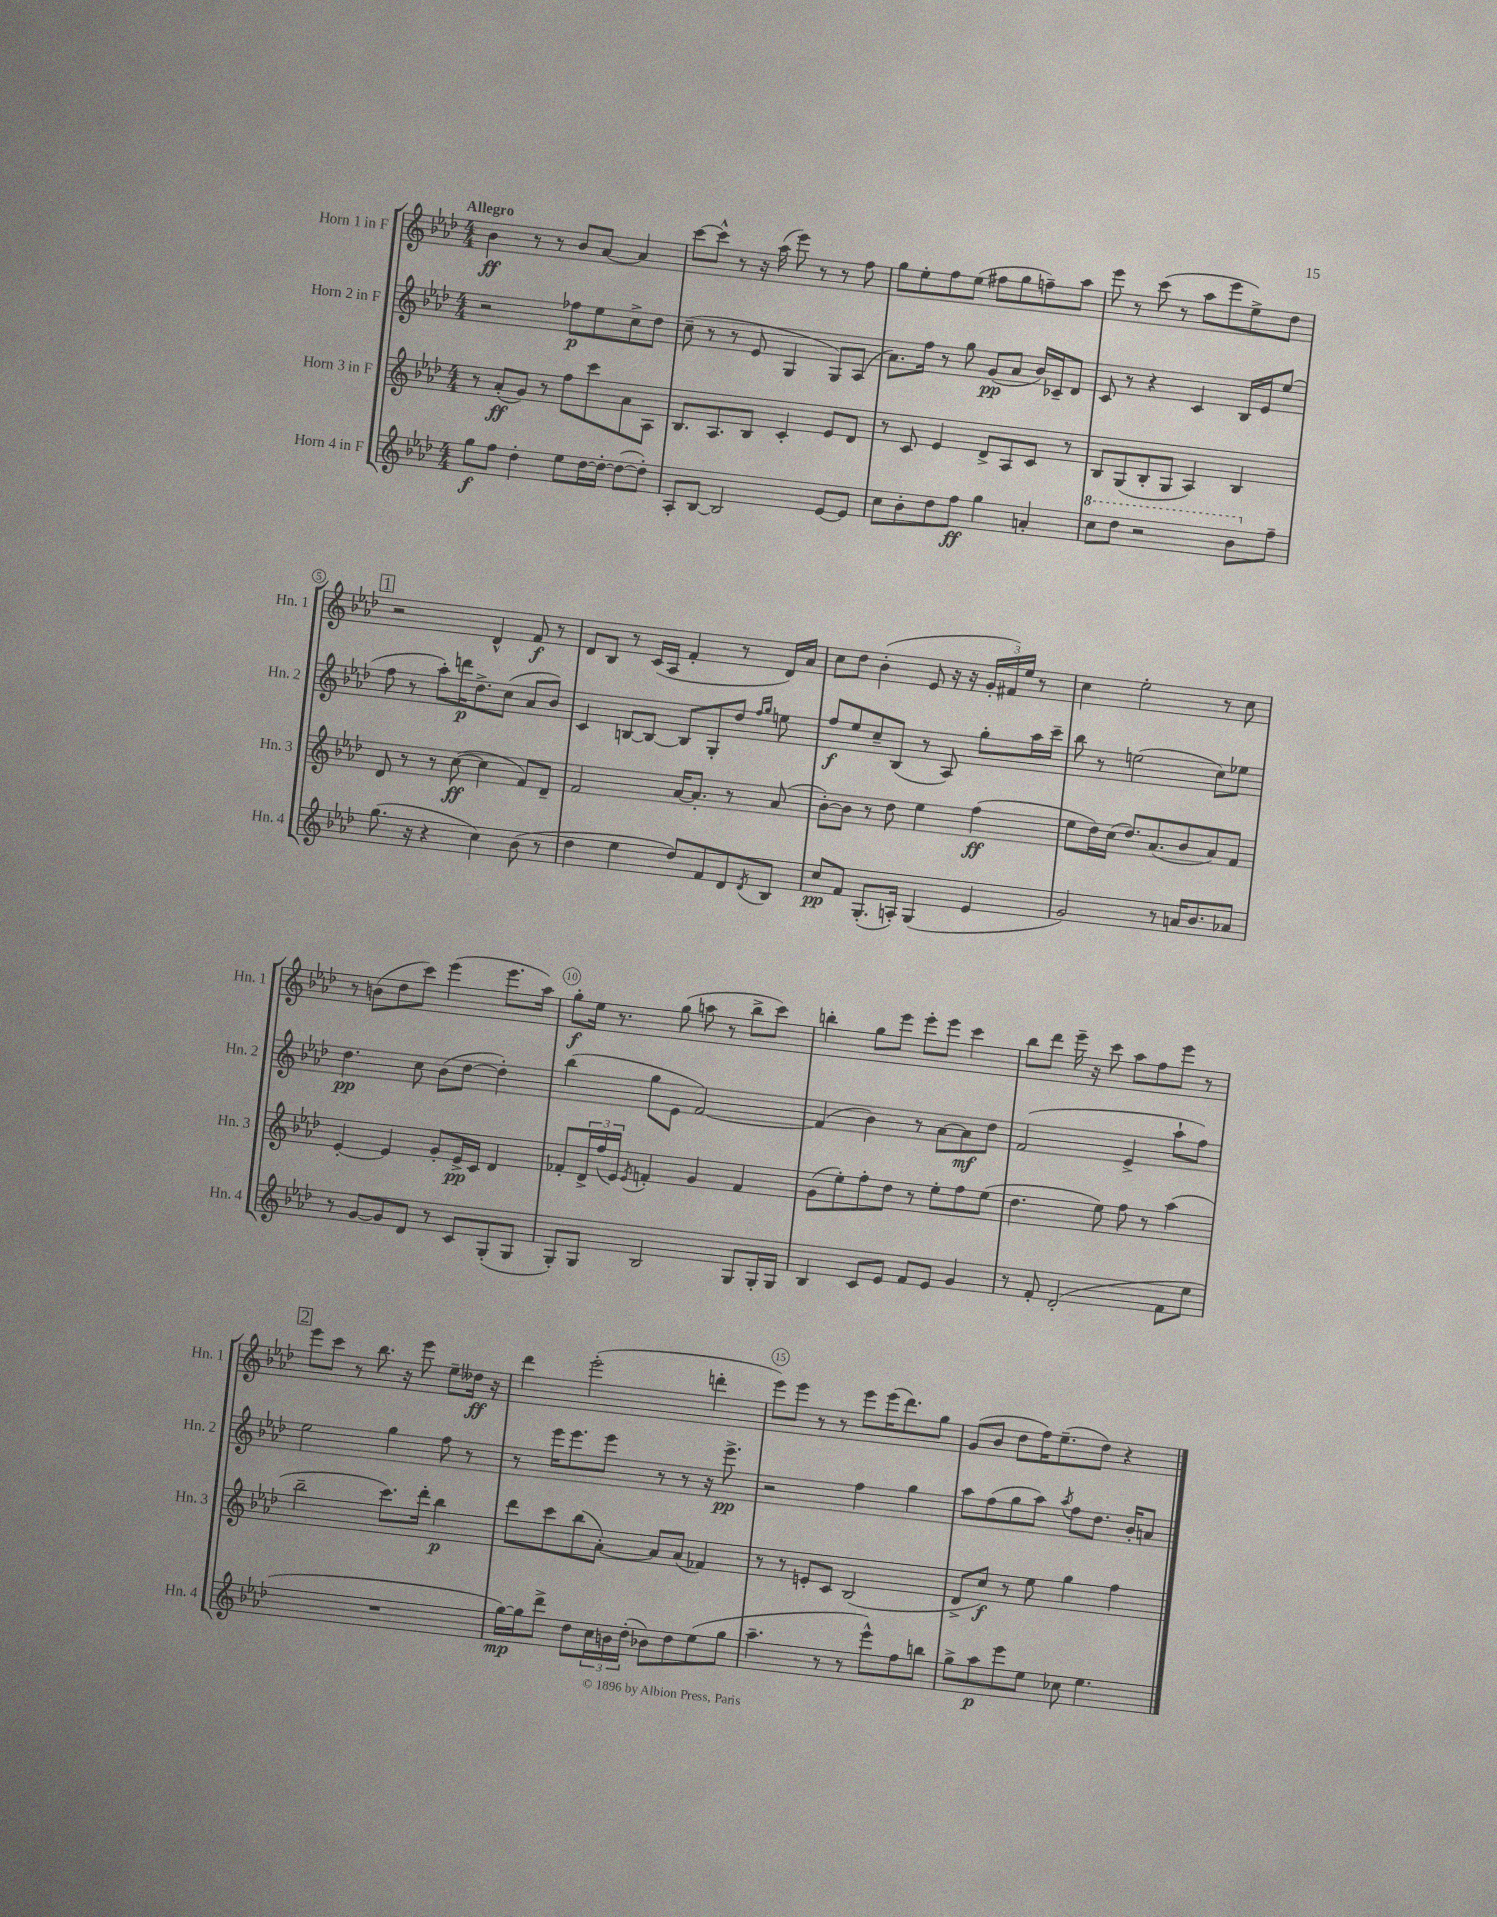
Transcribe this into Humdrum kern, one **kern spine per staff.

**kern	**dynam	**kern	**dynam	**kern	**dynam	**kern	**dynam
*part4	*part4	*part3	*part3	*part2	*part2	*part1	*part1
*staff4	*staff4	*staff3	*staff3	*staff2	*staff2	*staff1	*staff1
*I"Horn 4 in F	*	*I"Horn 3 in F	*	*I"Horn 2 in F	*	*I"Horn 1 in F	*
*I'Hn. 4	*	*I'Hn. 3	*	*I'Hn. 2	*	*I'Hn. 1	*
*clefG2	*	*clefG2	*	*clefG2	*	*clefG2	*
*k[b-e-a-d-]	*	*k[b-e-a-d-]	*	*k[b-e-a-d-]	*	*k[b-e-a-d-]	*
*M4/4	*	*M4/4	*	*M4/4	*	*M4/4	*
=1	=1	=1	=1	=1	=1	=1	=1
!	!	!	!	!	!	!LO:TX:a:B:t=Allegro	!
8gg\L	f	8r	.	2r	.	4b-\	ff
8ff\J	.	(8a-'/L	ff	.	.	.	.
4dd-'\	.	8g/J)	.	.	.	8r	.
.	.	8r	.	.	.	8r	.
8ee-\L	.	8ff\L	.	8ff-X\L	p	8b-/L	.
[16dd-\L	.	8ccc\	.	8ee-\	.	[8a-/J	.
16dd-'\JJ_	.	.	.	.	.	.	.
(8dd-\L_	.	8a-\	.	8cc^\	.	4a-/]	.
8dd-'\J])	.	8A-\J	.	8dd-\J	.	.	.
=2	=2	=2	=2	=2	=2	=2	=2
8A-'/L	.	8.B-/L	.	(8cc~\	.	[8ccc\L	.
[8B-/J	.	.	.	8r	.	8ccc^^\J]	.
.	.	8.A-/	.	.	.	.	.
2B-/]	.	.	.	8r	.	8r	.
.	.	8B-/J	.	8e-/	.	16r	.
.	.	.	.	.	.	(16aa-\	.
.	.	4c'/	.	4G/	.	8eee-\)	.
.	.	.	.	.	.	8r	.
[8e-/L	.	8e-/L	.	8G/L)	.	8r	.
8e-/J]	.	8d-/J	.	(8A-/J	.	8ff\	.
=3	=3	=3	=3	=3	=3	=3	=3
8cc\L	.	8r	.	8.a-\L)	.	8gg\L	.
8b-'\	.	8c/	.	.	.	8ee-'\	.
.	.	.	.	16ff\Jk	.	.	.
8dd-\	.	4e-/	.	8r	.	8ff\	.
8ff\J	ff	.	.	8gg\	.	(8ee-\J	.
4gg\	.	8d-^/L	.	(8g/L	pp	8ff#X\L	.
.	.	8A-/	.	8a-/J	.	8gg\	.
4an'/	.	8c/J	.	16b-/LL)	.	8ffn~\)	.
.	.	.	.	16c-X~/J	.	.	.
.	.	8r	.	8d-/J	.	8aa-\J	.
=4	=4	=4	=4	=4	=4	=4	=4
*8va	*	*	*	*	*	*	*
8ccc\L	.	8B-/L	.	8c/	.	8eee-\	.
8ddd-\J	.	(8G/	.	8r	.	8r	.
2r	.	8B-'/	.	4r	.	(8ccc\	.
.	.	8G/J	.	.	.	8r	.
.	.	4A-/)	.	4c/	.	8aa-\L	.
.	.	.	.	.	.	8eee-\	.
8bb-\L	.	4B-/	.	16B-/LL	.	8ee-^\)	.
.	.	.	.	16e-/J	.	.	.
*X8va	*	*	*	*	*	*	*
8ff~\J	.	.	.	(8ee-/J	.	8dd-\J	.
!!LO:LB:g=z
!!LO:REH:place=s1:t=1
=5	=5	=5	=5	=5	=5	=5	=5
(8.gg\	.	8d-/	.	8ff\	.	2r	.
.	.	8r	.	8r	.	.	.
16r	.	.	.	.	.	.	.
4r	.	8r	.	8aa-'\L)	.	.	.
.	.	([8cc\	ff	16dddn\K	p	.	.
.	.	.	.	8.dd-^\	.	.	.
4cc\)	.	4cc\]	.	.	.	4d-^^/	.
.	.	.	.	(8cc\J	.	.	.
(8b-\	.	8f/L)	.	8a-/L	.	8f/	f
8r	.	8d-~/J	.	8b-/J)	.	8r	.
=6	=6	=6	=6	=6	=6	=6	=6
4dd-\	.	2f/	.	4c/	.	8d-/L	.
.	.	.	.	.	.	8B-/J	.
4ee-\	.	.	.	[8Bn/L	.	8r	.
.	.	.	.	8B/J_	.	(16c/LL	.
.	.	.	.	.	.	16A-/JJ	.
8dd-/L)	.	[16a-/KL	.	8B/L]	.	4f'/	.
.	.	8.a-'/J]	.	.	.	.	.
8f/	.	.	.	8G'/	.	.	.
8d-/	.	8r	.	8dd-/J	.	8r	.
.	.	.	.	16qqff/LL	.	.	.
8qd-/	.	.	.	16qqgg/JJ	.	.	.
8B-/J	.	(8a-/	.	8een\	.	16d-/LL)	.
.	.	.	.	.	.	16a-/JJ	.
=7	=7	=7	=7	=7	=7	=7	=7
8cc/L	pp	[8b-'\L)	.	8ff/L	f	8cc\L	.
8f/J	.	8b-\J]	.	8ee-/	.	8dd-\J	.
(8.G'/L	.	8r	.	8cc~/	.	(4b-'\	.
.	.	8dd-\	.	(8B-/J	.	.	.
16An'/Jk)	.	.	.	.	.	.	.
(4G/	.	4ee-\	.	8r	.	8e-/	.
.	.	.	.	8A-/)	.	16r	.
.	.	.	.	.	.	16r	.
4e-/	.	(4ff\	ff	8gg'\L	.	24g'/LL	.
.	.	.	.	.	.	24f#X/)	.
.	.	.	.	.	.	24ee-/JJ	.
.	.	.	.	16aa-\L	.	8r	.
.	.	.	.	16ccc~\JJ	.	.	.
=8	=8	=8	=8	=8	=8	=8	=8
2g/)	.	8ee-\L	.	8bb-\	.	4cc\	.
.	.	16dd-\L)	.	8r	.	.	.
.	.	(16cc\JJ	.	.	.	.	.
.	.	8.dd-/L)	.	(2een\	.	2ee-'\	.
.	.	(8.a-/	.	.	.	.	.
8r	.	.	.	.	.	.	.
16an/KL	.	8b-/	.	.	.	.	.
8.b-/	.	.	.	.	.	.	.
.	.	8a-/)	.	8cc\L)	.	8r	.
8a-X/J	.	8f/J	.	8ee-X\J	.	8cc\	.
!!LO:LB:g=z
=9	=9	=9	=9	=9	=9	=9	=9
8r	.	[4e-'/	.	4.dd-\	pp	8r	.
[8g/L	.	.	.	.	.	(8bn\L	.
8g/]	.	4e-/]	.	.	.	8dd-\	.
8d-/J	.	.	.	8cc\	.	8ccc\J)	.
8r	.	8g'/L	.	(8b-\L	.	(4eee-\	.
8c/L	.	16e-^/L	pp	[8dd-\J	.	.	.
.	.	16c/JJ	.	.	.	.	.
(8G'/	.	4d-/	.	4dd-'\])	.	8.eee-\L	.
8G/J	.	.	.	.	.	.	.
.	.	.	.	.	.	16aa-\Jk)	.
=10	=10	=10	=10	=10	=10	=10	=10
8G'/L)	.	8f-X'/L	.	(4bb-\	.	8gg'\L	f
8G/J	.	24d-^/L	.	.	.	16ee-\Jk	.
.	.	(24ff/	.	.	.	.	.
.	.	.	.	.	.	8.r	.
.	.	24e-/JJ)	.	.	.	.	.
.	.	8qe-/	.	.	.	.	.
2B-/	.	4fn'/	.	8gg\L	.	.	.
.	.	.	.	8e-\J	.	(8gg\	.
.	.	4g/	.	[2f/)	.	8aan\	.
.	.	.	.	.	.	8r	.
8G/L	.	4f/	.	.	.	8bb-^\L	.
16G'/L	.	.	.	.	.	8ccc\J)	.
16G/JJ	.	.	.	.	.	.	.
=11	=11	=11	=11	=11	=11	=11	=11
4B-/	.	(8g\L	.	(4f/]	.	4bbn'\	.
.	.	8ee-'\)	.	.	.	.	.
8c/L	.	8ff'\	.	4b-\)	.	8gg\L	.
8e-/J	.	8dd-\J	.	.	.	8eee-\J	.
8f/L	.	8r	.	8r	.	8eee-'\L	.
8e-/J	.	8ee-'\L	.	[8a-\L	.	8eee-\J	.
4g/	.	8ff\	.	8a-\]	mf	4ccc\	.
.	.	(8ee-\J	.	8dd-\J	.	.	.
=12	=12	=12	=12	=12	=12	=12	=12
8r	.	4.dd-\	.	(2f/	.	8bb-\L	.
8f'/	.	.	.	.	.	8ddd-\J	.
(2d-'/	.	.	.	.	.	16eee-~\	.
.	.	.	.	.	.	16r	.
.	.	8ee-\)	.	.	.	8ccc\	.
.	.	8ff\	.	4e-^/	.	8aa-\L	.
.	.	8r	.	.	.	8ff\	.
8f\L	.	(4aa-\	.	8aa-`\L	.	8eee-\J	.
8ee-\J	.	.	.	8ff\J)	.	8r	.
!!LO:LB:g=z
!!LO:REH:place=s1:t=2
=13	=13	=13	=13	=13	=13	=13	=13
1r	.	2bb-~\	.	2ee-\	.	8eee-\L	.
.	.	.	.	.	.	8ccc\J	.
.	.	.	.	.	.	8r	.
.	.	.	.	.	.	8.bb-\	.
.	.	8.ccc\L)	.	4gg\	.	.	.
.	.	.	.	.	.	16r	.
.	.	.	.	.	.	8eee-\	.
.	.	16ddd-'\Jk	.	.	.	.	.
.	.	4bb-\	p	8ff\	.	8ee-~\L	.
.	.	.	.	8r	.	16dd--X\Jk	ff
.	.	.	.	.	.	16r	.
=14	=14	=14	=14	=14	=14	=14	=14
[16gg\LL)	mp	8ddd-\L	.	8r	.	4ddd-\	.
16gg\J]	.	.	.	.	.	.	.
8ddd-^\J	.	8ccc\	.	16eee-\KL	.	.	.
.	.	.	.	8.eee-\	.	.	.
8dd-\L	.	(8bb-\	.	.	.	(2eee-'\	.
24cc\L	.	[8a-'\J)	.	8eee-\J	.	.	.
24bn\	.	.	.	.	.	.	.
(24dd-'\JJ	.	.	.	.	.	.	.
8b-X\L)	.	8a-/L]	.	8r	.	.	.
8dd-\	.	(8a-/J	.	8r	.	.	.
(8ee-\	.	4f-X/)	.	16r	.	4dddn'\	.
.	.	.	.	8.eee-^\	pp	.	.
8gg\J	.	.	.	.	.	.	.
=15	=15	=15	=15	=15	=15	=15	=15
4.aa-~\	.	8r	.	2r	.	8eee-\L)	.
.	.	8r	.	.	.	8eee-\J	.
.	.	8en'/L	.	.	.	8r	.
8r	.	8c/J	.	.	.	8r	.
8r	.	(2B-/	.	4ff\	.	8eee-\L	.
8eee-^^\L)	.	.	.	.	.	(16eee-\K	.
.	.	.	.	.	.	8.ddd-\)	.
8ff\	.	.	.	4gg\	.	.	.
8bbn\J	.	.	.	.	.	8gg\J	.
=16	=16	=16	=16	=16	=16	=16	=16
8gg^\L	.	8d-^/L	.	8aa-\L	.	(8g/L	.
8aa-\	p	8cc/J)	f	(8ff\	.	8b-/J	.
8eee-\	.	8r	.	8gg\	.	8dd-\L	.
8ee-\J	.	8ee-\	.	8aa-\J)	.	16ff\K)	.
.	.	.	.	.	.	(8.ee-~\	.
.	.	.	.	8qaa-/	.	.	.
8cc-X\	.	4gg\	.	8ff\L	.	.	.
4.ee-\	.	.	.	8.dd-\J	.	8dd-\J)	.
.	.	4ff\	.	.	.	4r	.
.	.	.	.	16b-'/KL	.	.	.
.	.	.	.	8an/J	.	.	.
==	==	==	==	==	==	==	==
*-	*-	*-	*-	*-	*-	*-	*-
